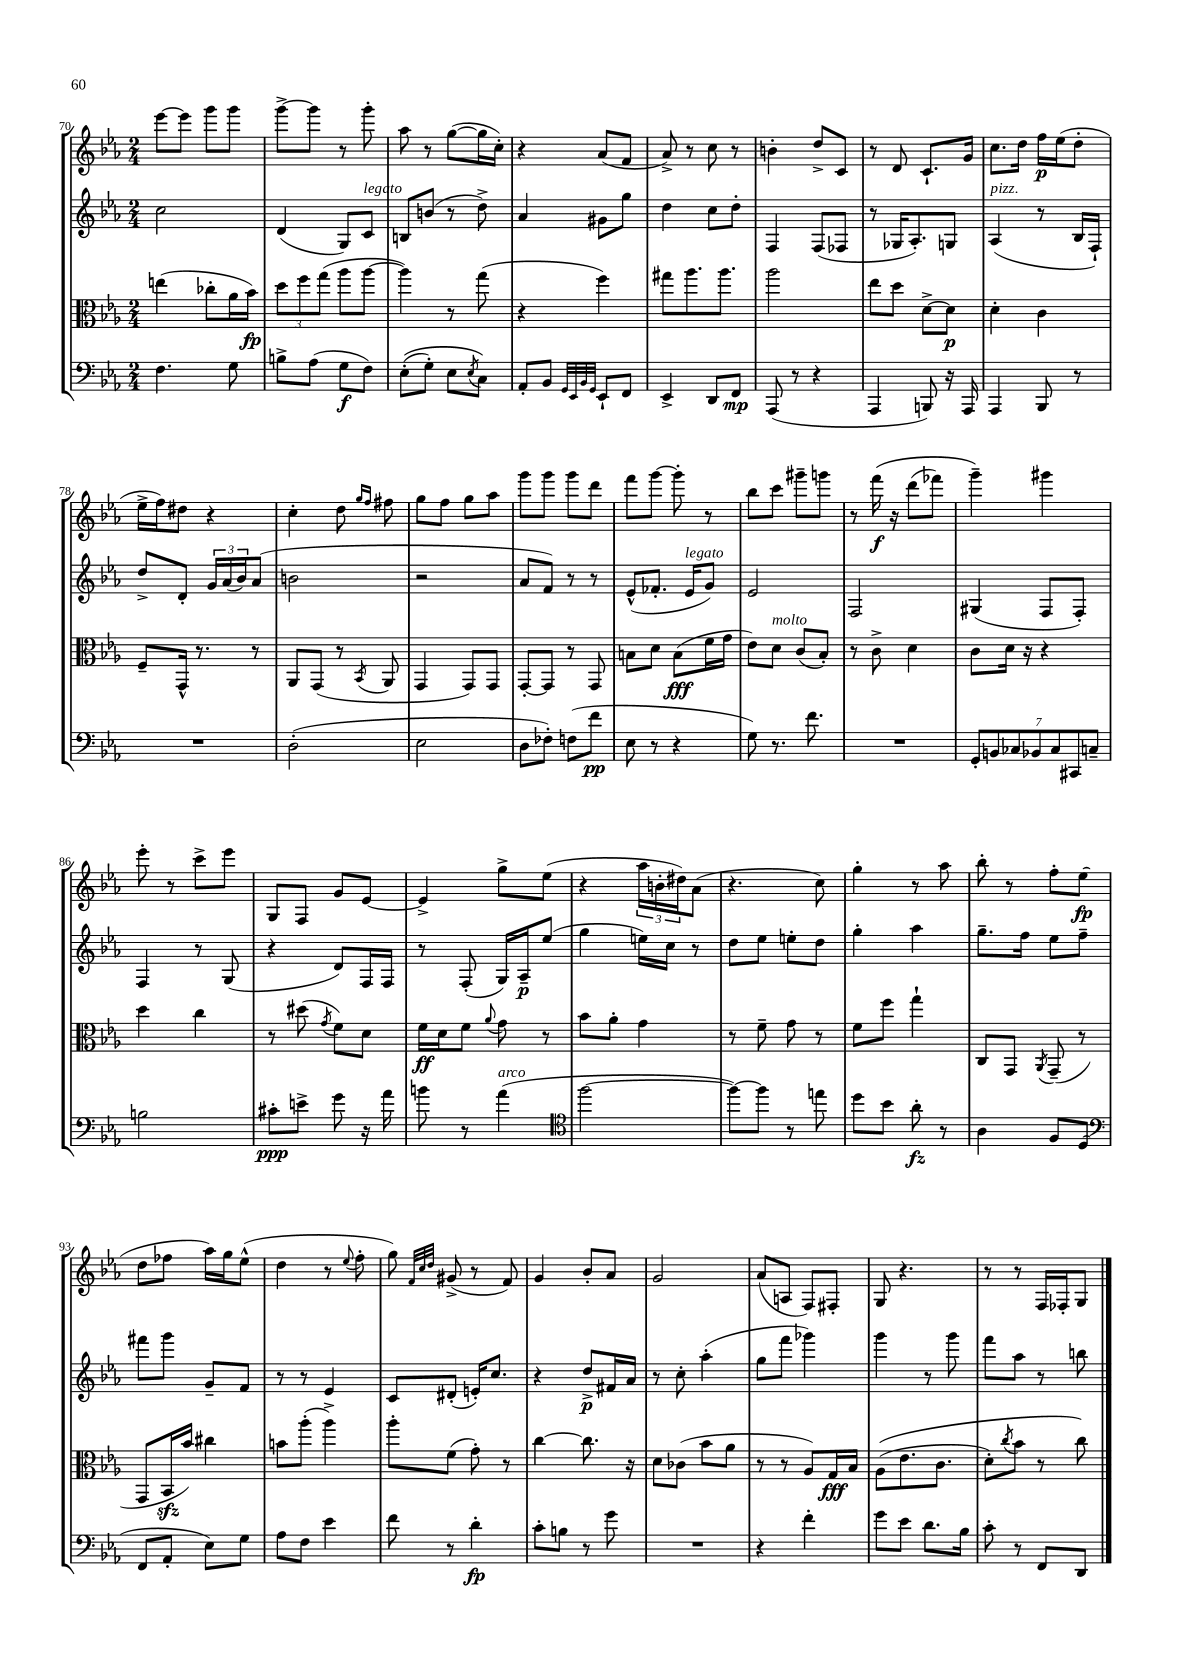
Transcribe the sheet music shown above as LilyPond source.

<<
\new StaffGroup <<
\new Staff = "s0" {
    \clef treble \key ees \major \numericTimeSignature \time 2/4
    ees'''8~ ees'''8 g'''8 g'''8 |
    g'''8~-> g'''8 r8 g'''8-. |
    aes''8 r8 g''8~( g''16 c''16-.) |
    r4 aes'8( f'8 |
    aes'8->) r8 c''8 r8 |
    b'4-. d''8-> c'8 |
    r8 d'8 c'8.-! g'16 |
    c''8. d''16 f''16\p ees''16( d''8-. |
    ees''16-> f''16) dis''8 r4 |
    c''4-. d''8 \grace { g''16 f''16 } fis''8 |
    g''8 f''8 g''8 aes''8 |
    g'''8 g'''8 g'''8 d'''8 |
    f'''8 g'''8~ g'''8-. r8 |
    bes''8 c'''8 gis'''8-- g'''8 |
    r8 f'''16\f\( r16 d'''8( fes'''8) |
    g'''4--\) gis'''4 |
    ees'''8-. r8 c'''8-> ees'''8 |
    g8 f8 g'8 ees'8~ |
    ees'4-> g''8-> ees''8( |
    r4 \tuplet 3/2 { aes''16 b'16-. dis''16) } aes'8( |
    r4. c''8) |
    g''4-. r8 aes''8 |
    bes''8-. r8 f''8-. ees''8\fp( |
    d''8 fes''8 aes''16) g''16 ees''8-^( |
    d''4 r8 \appoggiatura { ees''8 } f''8-. |
    g''8) \grace { f'32 c''32 d''32 } gis'8->( r8 f'8) |
    g'4 bes'8-. aes'8 |
    g'2 |
    aes'8( a8 f8) fis8-. |
    g8 r4. |
    r8 r8 f16 fes16-. g8 \bar "|." |
}
\new Staff = "s1" {
    \clef treble \key ees \major \numericTimeSignature \time 2/4
    c''2 |
    d'4( g8) c'8^\markup { \italic "legato" } |
    b8 b'8( r8 d''8->) |
    aes'4 gis'8 g''8 |
    d''4 c''8 d''8-. |
    f4 f8( fes8 |
    r8 ges16 aes8.-.) g8 |
    aes4^\markup { \italic "pizz." }( r8 bes16 f16-!) |
    d''8-> d'8-. \tuplet 3/2 { g'16 aes'16( bes'16) } aes'8( |
    b'2 |
    r2 |
    aes'8 f'8) r8 r8 |
    ees'8-^( fes'8.-. ees'16^\markup { \italic "legato" } g'8) |
    ees'2 |
    f2 |
    gis4( f8 f8-.) |
    f4 r8 g8( |
    r4 d'8) f16 f16 |
    r8 f8-.( g16) aes16--\p ees''8( |
    g''4 e''16) c''16 r8 |
    d''8 ees''8 e''8-. d''8 |
    g''4-. aes''4 |
    g''8.-- f''16 ees''8 f''8-- |
    fis'''8 g'''8 g'8-- f'8 |
    r8 r8 ees'4 |
    c'8 dis'8-.( e'16-.) c''8. |
    r4 d''8->\p fis'16 aes'16 |
    r8 c''8-. aes''4-.( |
    g''8 f'''8 ges'''4) |
    g'''4 r8 g'''8 |
    f'''8 aes''8 r8 b''8 \bar "|." |
}
\new Staff = "s2" {
    \clef alto \key ees \major \numericTimeSignature \time 2/4
    e''4( ces''8-. aes'16 bes'16\fp) |
    \tuplet 3/2 { d''8 f''8 g''8( } aes''8 aes''8~ |
    aes''4) r8 g''8( |
    r4 f''4) |
    gis''8 aes''8. aes''8. |
    aes''2 |
    ees''8 d''8 d'8~-> d'8\p |
    d'4-. c'4 |
    f8-- g,16-^ r8. r8 |
    aes,8 g,8( r8 \acciaccatura { bes,8 } aes,8 |
    g,4 g,8) g,8 |
    g,8~-. g,8 r8 g,8 |
    b8 d'8 b8\fff( f'16 g'16 |
    ees'8) d'8^\markup { \italic "molto" } c'8( bes8-.) |
    r8 c'8-> d'4 |
    c'8 d'16 r16 r4 |
    d''4 c''4 |
    r8 dis''8( \acciaccatura { g'8 } f'8) d'8 |
    f'16\ff d'16 f'8 \appoggiatura { aes'8 } g'8 r8 |
    bes'8 aes'8-. g'4 |
    r8 f'8-- g'8 r8 |
    f'8 f''8 g''4-! |
    c8 g,8 \acciaccatura { aes,8 } g,8--( r8 |
    g,8 bes,16\sfz bes'16) cis''4 |
    b'8 aes''8-.( aes''4->) |
    aes''8-. f'8( g'8-.) r8 |
    c''4~ c''8. r16 |
    d'8 ces'8( bes'8 aes'8 |
    r8 r8 aes8) g16\fff bes16 |
    aes8(\( ees'8. c'8. |
    d'8-.) \acciaccatura { c''8 } bes'8 r8 c''8\) \bar "|." |
}
\new Staff = "s3" {
    \clef bass \key ees \major \numericTimeSignature \time 2/4
    f4. g8 |
    b8-> aes8( g8\f f8) |
    ees8-.(\( g8-.) ees8 \acciaccatura { ees8 } c8\) |
    aes,8-. bes,8 \grace { g,32 ees,32 bes,32 g,32 } ees,8-! f,8 |
    ees,4-> d,8 f,8\mp |
    aes,,8( r8 r4 |
    aes,,4 b,,8) r16 aes,,16 |
    aes,,4 bes,,8 r8 |
    R2 |
    d2-.( |
    ees2 |
    d8 fes8-.) f8( f'8\pp |
    ees8 r8 r4 |
    g8) r8. f'8. |
    R2 |
    \tuplet 7/4 { g,8-. b,8 ces8 bes,8 ces8 cis,8 c8-- } |
    b2 |
    cis'8-.\ppp e'8-> g'8 r16 aes'16 |
    b'8 r8 aes'4^\markup { \italic "arco" }( |
    \clef tenor f''2~ |
    f''8~) f''8 r8 e''8 |
    d''8 bes'8 aes'8-.\fz r8 |
    aes4 f8 d8( |
    \clef bass f,8 aes,8-. ees8) g8 |
    aes8 f8 ees'4 |
    f'8 r8 d'4-.\fp |
    c'8-. b8 r8 g'8 |
    R2 |
    r4 f'4-. |
    g'8 ees'8 d'8. bes16 |
    c'8-. r8 f,8 d,8 \bar "|." |
}
>>
>>
\layout { \context { \Score currentBarNumber = #70 } }
